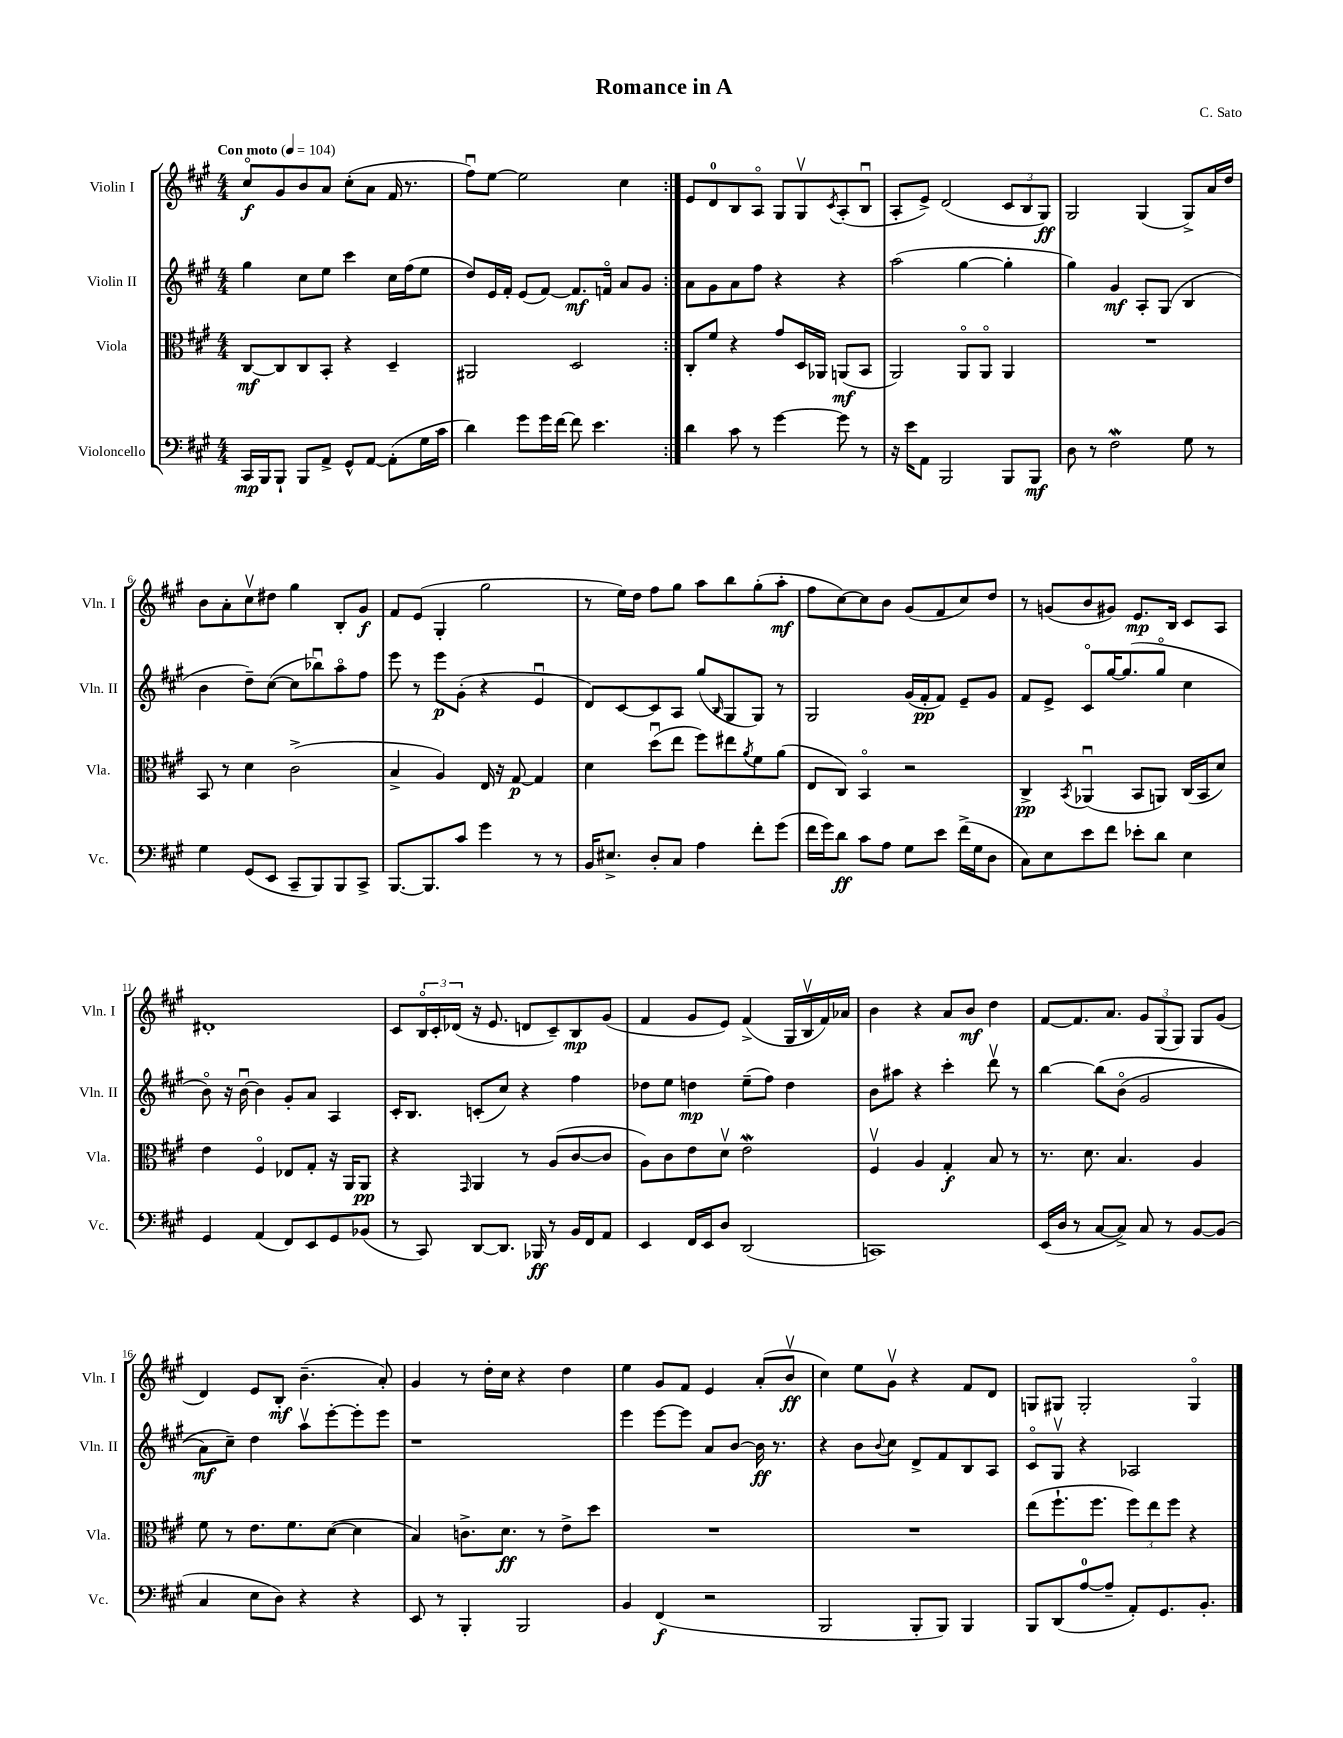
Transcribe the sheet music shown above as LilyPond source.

\header { title = "Romance in A" composer = "C. Sato" }
<<
\new StaffGroup <<
\new Staff = "s0" \with { instrumentName = "Violin I" shortInstrumentName = "Vln. I" } {
    \clef treble \key a \major \numericTimeSignature \time 4/4 \tempo "Con moto" 4 = 104
    \repeat volta 2 { cis''8\flageolet\f gis'8 b'8 a'8 cis''8-.( a'8 fis'16 r8. |
    fis''8\downbow) e''8~ e''2 cis''4 | }
    e'8 d'8-0 b8 a8\flageolet gis8 gis8\upbow \acciaccatura { cis'8 } a8-.( b8\downbow |
    a8-. e'8->) d'2( \tuplet 3/2 { cis'8 b8 gis8\ff) } |
    gis2 gis4( gis8->) a'16 d''16 |
    b'8 a'8-. cis''8\upbow dis''8 gis''4 b8-. gis'8\f |
    fis'8 e'8( gis4-. gis''2 |
    r8 e''16) d''16 fis''8 gis''8 a''8 b''8 gis''8-.( a''8-.\mf |
    fis''8 cis''8~) cis''8 b'8 gis'8( fis'8 cis''8) d''8 |
    r8 g'8( b'8 gis'8) e'8.\mp b16 cis'8 a8 |
    dis'1-. |
    cis'8 \tuplet 3/2 { b16\flageolet cis'16-. des'16( } r16 e'8. d'8 cis'8--) b8\mp gis'8( |
    fis'4 gis'8 e'8) fis'4->( gis16 b16\upbow fis'16) aes'16 |
    b'4 r4 a'8 b'8\mf d''4 |
    fis'8~ fis'8. a'8. \tuplet 3/2 { gis'8 gis8( gis8) } gis8 gis'8( |
    d'4) e'8 b8-.\mf b'4.--( a'8-.) |
    gis'4 r8 d''16-. cis''16 r4 d''4 |
    e''4 gis'8 fis'8 e'4 a'8-.( b'8\upbow\ff |
    cis''4) e''8 gis'8\upbow r4 fis'8 d'8 |
    g8 gis8 gis2-. gis4\flageolet \bar "|." |
}
\new Staff = "s1" \with { instrumentName = "Violin II" shortInstrumentName = "Vln. II" } {
    \clef treble \key a \major \numericTimeSignature \time 4/4
    \repeat volta 2 { gis''4 cis''8 e''8 cis'''4 cis''16 fis''16( e''8 |
    d''8) e'16 fis'16-. e'8( fis'8~) fis'8.\mf f'16\flageolet a'8 gis'8 | }
    a'8 gis'8 a'8 fis''8 r4 r4 |
    a''2( gis''4~ gis''4-. |
    gis''4) gis'4\mf a8-. gis8( b4 |
    b'4 d''8--) cis''8~( cis''8 bes''8\downbow) a''8\flageolet fis''8 |
    e'''8 r8 e'''8\p gis'8-.( r4 e'4\downbow |
    d'8) cis'8~ cis'8 a8 gis''8( \grace { b16 } gis8 gis8) r8 |
    gis2 gis'16( fis'16-.\pp fis'8) e'8-- gis'8 |
    fis'8 e'8-> cis'8\flageolet gis''16~ gis''8.( gis''8\flageolet cis''4 |
    b'8\flageolet) r16 b'16~\downbow b'4 gis'8-. a'8 a4 |
    cis'16-. b8. c'8-.( cis''8) r4 fis''4 |
    des''8 e''8 d''4\mp e''8--( fis''8) d''4 |
    b'8 ais''8 r4 cis'''4-. d'''8\upbow r8 |
    b''4~ b''8\( b'8\flageolet( gis'2 |
    a'8\mf) cis''8--\) d''4 a''8\upbow e'''8~-. e'''8-. e'''8 |
    r1 |
    e'''4 e'''8~ e'''8 a'8 b'8~ b'16\ff r8. |
    r4 b'8 \appoggiatura { b'8 } cis''8 d'8-> fis'8 b8 a8 |
    cis'8\flageolet gis8\upbow r4 aes2 \bar "|." |
}
\new Staff = "s2" \with { instrumentName = "Viola" shortInstrumentName = "Vla." } {
    \clef alto \key a \major \numericTimeSignature \time 4/4
    \repeat volta 2 { cis8~\mf cis8 cis8 b,8-. r4 d4-- |
    ais,2 d2 | }
    cis8-. fis'8 r4 gis'8 d16 aes,16 a,8\mf( b,8 |
    a,2) a,8\flageolet a,8\flageolet a,4 |
    R1 |
    b,8 r8 d'4 cis'2->( |
    b4-> a4) e16 r16 gis8~\p gis4 |
    d'4 d''8\downbow( e''8 fis''8) eis''8 \acciaccatura { a'8 } fis'8 a'8( |
    e8 cis8) b,4\flageolet r2 |
    cis4->\pp \acciaccatura { b,8 } aes,4\downbow( b,8 a,8) cis16( b,16 d'8) |
    e'4 fis4\flageolet ees8 gis8-. r16 a,16 a,8\pp |
    r4 \grace { gis,16 } a,4 r8 a8( cis'8~ cis'8 |
    a8) cis'8 e'8 d'8\upbow e'2\mordent |
    fis4\upbow a4 gis4-.\f b8 r8 |
    r8. d'8. b4. a4 |
    fis'8 r8 e'8. fis'8. d'8~( d'4 |
    b4) c'8.-> d'8.\ff r8 e'8-> d''8 |
    R1 |
    R1 |
    e''8( fis''8.-! fis''8. \tuplet 3/2 { fis''8) e''8 fis''8 } r4 \bar "|." |
}
\new Staff = "s3" \with { instrumentName = "Violoncello" shortInstrumentName = "Vc." } {
    \clef bass \key a \major \numericTimeSignature \time 4/4
    \repeat volta 2 { cis,16\mp b,,16 b,,8-! b,,8 a,8-> gis,8-^ a,8~ a,8-.( gis16 cis'16 |
    d'4) gis'8 gis'16 fis'16~ fis'8 e'4. | }
    d'4 cis'8 r8 gis'4~ gis'8 r8 |
    r16 e'16 a,8 b,,2 b,,8 b,,8\mf |
    d8 r8 fis2\mordent gis8 r8 |
    gis4 gis,8( e,8 cis,8-- b,,8) b,,8 cis,8-> |
    b,,8.~ b,,8. cis'8 gis'4 r8 r8 |
    b,16 eis8.-> d8-. cis8 a4 fis'8-. gis'8( |
    fis'16 gis'16) d'8\ff cis'8 a8 gis8 e'8 fis'16->( gis16 d8 |
    cis8) e8 e'8 fis'8 ees'8-. d'8 e4 |
    gis,4 a,4( fis,8) e,8 gis,8 bes,8( |
    r8 cis,8) d,8~ d,8. bes,,16\ff r8 b,16 fis,16 a,8 |
    e,4 fis,16 e,16 d8 d,2( |
    c,1) |
    e,16( d16 r8 cis8~ cis8->) cis8 r8 b,8~ b,8( |
    cis4 e8 d8) r4 r4 |
    e,8 r8 b,,4-. b,,2 |
    b,4 fis,4\f( r2 |
    b,,2 b,,8-. b,,8) b,,4 |
    b,,8 d,8( a8-0~ a8-- a,8-.) gis,8. b,8.-. \bar "|." |
}
>>
>>
